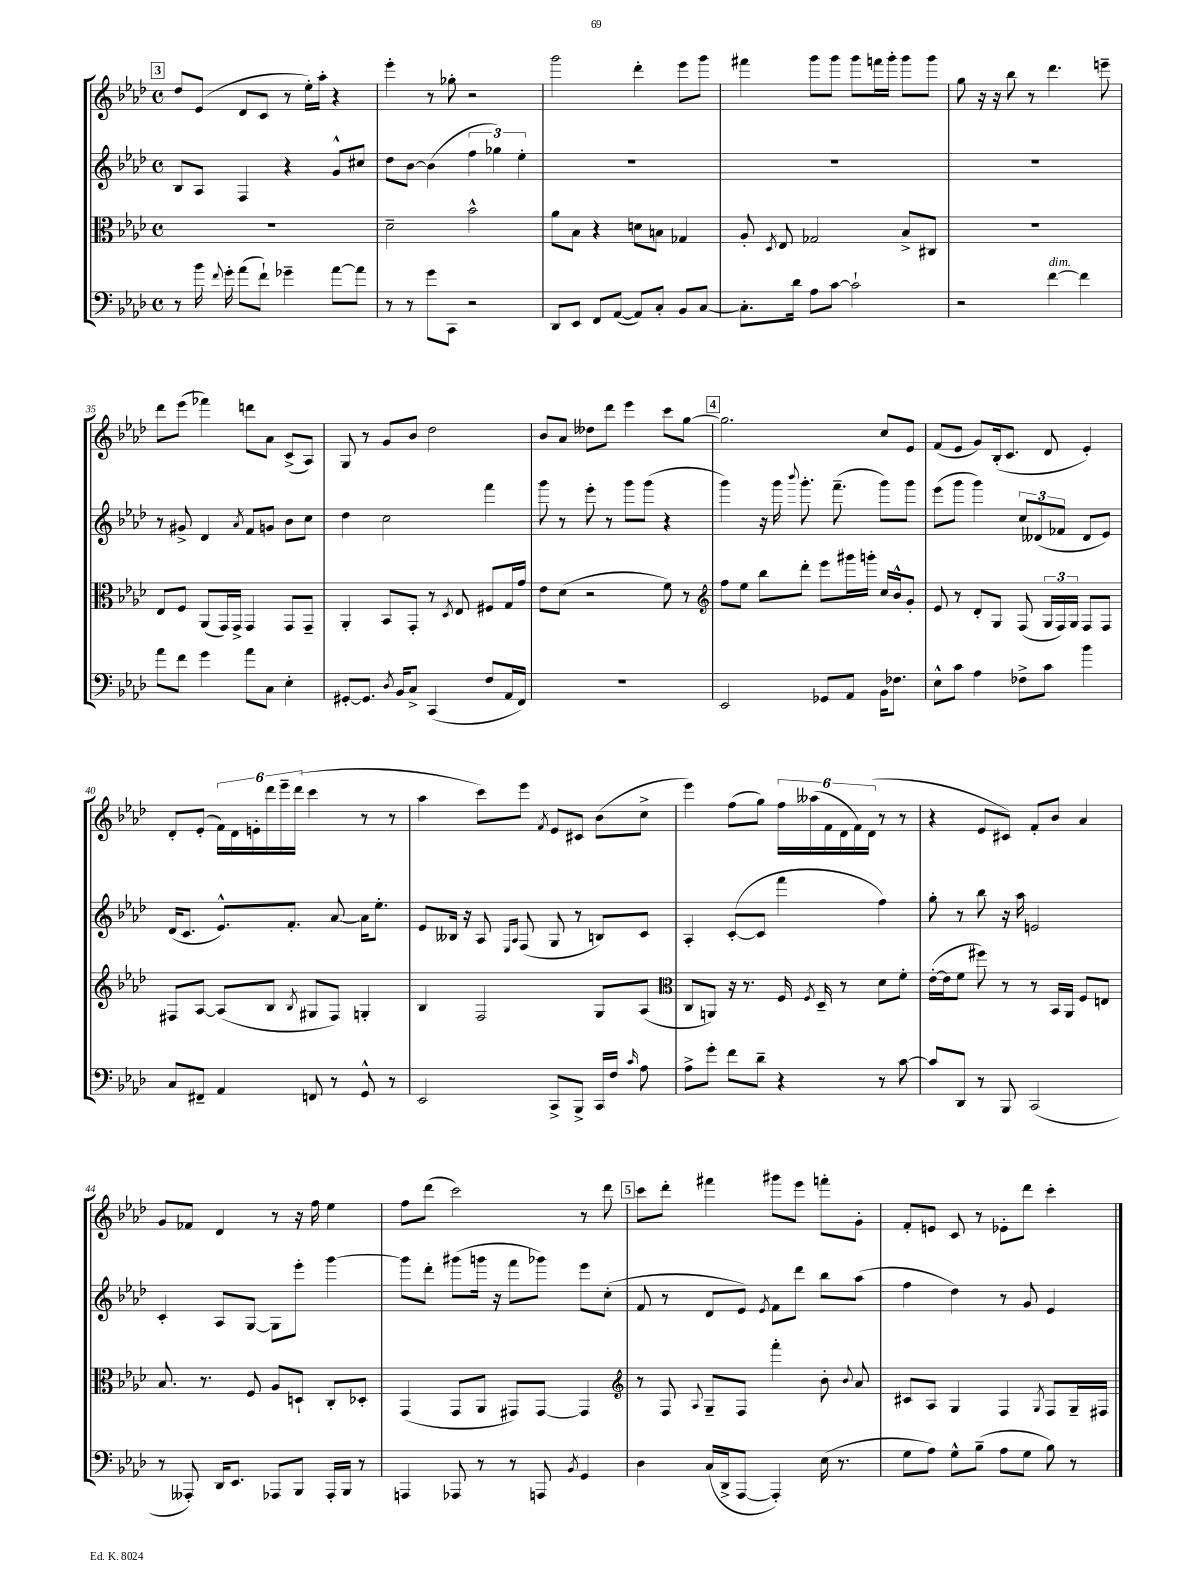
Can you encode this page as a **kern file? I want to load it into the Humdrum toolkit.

**kern	**kern	**kern	**kern
*staff4	*staff3	*staff2	*staff1
*clefF4	*clefC3	*clefG2	*clefG2
*k[b-e-a-d-]	*k[b-e-a-d-]	*k[b-e-a-d-]	*k[b-e-a-d-]
*M4/4	*M4/4	*M4/4	*M4/4
*met(c)	*met(c)	*met(c)	*met(c)
8r	1r	8B-	8dd-
16b-	.	8A-	(8e-
8qqf	.	.	.
16g'	.	.	.
(8a-	.	4F	8d-
8f`)	.	.	8c
4g-~	.	4r	8r
.	.	.	16ee-')
.	.	.	16aa-'
[8a-	.	8g^^	4r
8a-]	.	8cc#	.
=	=	=	=
8r	2d-~	8dd-	4eee-'
8r	.	[8b-	.
8g	.	(4b-]	8r
8CC	.	.	8gg-'
2r	2b-^^	6ff	2r
.	.	6gg-)	.
.	.	6ee-'	.
=	=	=	=
8DD-	8a-	1r	2ggg
8EE-	8B-	.	.
8FF	4r	.	.
([8AA-	.	.	.
8AA-])	8d	.	4ddd-'
8C'	8B	.	.
8BB-	4G-	.	8eee-
[8C	.	.	8ggg
=	=	=	=
8.C']	8A-'	1r	4fff#
.	8qD-	.	.
.	8E-	.	.
16d-	.	.	.
8A-	2G-	.	8ggg
[8c	.	.	8ggg
2c`]	.	.	8ggg
.	.	.	16fff
.	.	.	16ggg'
.	8B-^	.	8ggg
.	8C#	.	8ggg
=	=	=	=
2r	1r	1r	8gg
.	.	.	16r
.	.	.	16r
.	.	.	8bb-
.	.	.	8r
[4f	.	.	4.ddd-
4f]	.	.	.
.	.	.	8eee~
=	=	=	=
8a-	8E-	8r	8ddd-
8f	8F	8g#^	(8eee-
4g	(8AA-	4d-	4fff-)
.	16GG)	.	.
.	16GG^	.	.
.	.	8qa-	.
8a-	4GG	8f	8ddd
8C	.	8g	8a-
4E-'	8GG	8b-	(8c^
.	8GG~	8cc	8A-)
=	=	=	=
[8GG#'	4AA-'	4dd-	8G
8.GG#]	.	.	8r
.	8BB-	2cc	8g
8qD-	.	.	.
16BB-	.	.	.
8C^	8GG'	.	8b-
(4CC	8r	.	2dd-
.	8qD-	.	.
.	8E-	.	.
8F	8F#	4fff	.
16AA-	16G	.	.
16FF)	16g	.	.
=	=	=	=
1r	8e-	8ggg	8b-
.	(8d-	8r	8a-
.	2r	8eee-'	8dd--
.	.	8r	8ddd-
.	.	8ggg	4eee-
.	.	(8ggg	.
.	8f)	4r	8ccc
.	8r	.	[8gg
=	=	=	=
*	*clefG2	*	*
2EE-	8ff	4ggg)	2.gg]
.	8ee-	.	.
.	8bb-	16r	.
.	.	16ggg	.
.	.	8qqbbb-	.
.	8ddd-'	8.ggg'	.
8GG-	8eee-	.	.
.	.	(8.fff~	.
8AA-	16ggg#	.	.
.	16ggg'	.	.
16BB-	16cc	8ggg)	8cc
8.F-	16b-^^	.	.
.	8g'	8ggg	8e-
=	=	=	=
8E-^^	8e-	(8eee-	(8f
8c	8r	8ggg	8e-
4A-	8d-'	4ggg)	8g)
.	8G	.	(16B-'
.	.	.	8.c
8F-^	(8F	12cc	.
.	.	(12d--	.
8c	24G	.	8d-
.	24F)	12f-	.
.	24G	.	.
4b-	8F	8d--	4e-')
.	8F	8e-)	.
=	=	=	=
8C	8F#	(16d-	8d-'
.	.	8.c	.
8FF#~	[8A-	.	(8e-'
4AA-	(8A-]	8.e-^^)	24f)
.	.	.	24d-
.	.	.	24e'
.	8B-	.	24ddd-
.	.	.	24eee-~
.	.	8.f'	.
.	.	.	(24ddd-
.	8qB-	.	.
8FF	8G#	.	4ccc
8r	8F#)	[8a-	.
8GG^^	4G'	16a-]	8r
.	.	8.ee-'	.
8r	.	.	8r
=	=	=	=
2EE-	4B-	8e-	4aa-
.	.	16B--	.
.	.	16r	.
.	2F	8A-	8ccc)
.	.	16qqE-	.
.	.	16qqA-	.
.	.	(8F	8eee-
.	.	.	8qf
8CC^	.	8G	8e-
8BBB-^	.	8r	8c#
16CC	8G	8B)	(8b-
16F	.	.	.
16qqc	.	.	.
8A-	(8A-	8c	8cc^
=	=	=	=
*	*clefC3	*	*
8A-^	8C	4A-'	4eee-)
8g'	8AA)	.	.
8f	16r	([8c'	(8ff
.	8.r	.	.
8d-~	.	8c]	8gg)
4r	16F	4fff	24ff
.	.	.	(24aa--
.	8qF	.	.
.	16D-~	.	.
.	.	.	24f
.	8r	.	24d-
.	.	.	24f)
.	.	.	(24d-
8r	8d-	4ff)	8r
[8c	8f'	.	8r
=	=	=	=
8c]	([16e-'	8gg'	4r
.	16e-]	.	.
8DD-	8f	8r	.
8r	8ff#)	8bb-	8e-
8BBB-	8r	16r	8c#)
.	.	16aa-	.
(2CC	8r	2e	8f'
.	16BB-	.	8b-
.	16AA-	.	.
.	8F	.	4a-
.	8E	.	.
=	=	=	=
8r	8.B-	4c'	8g
8AAA--')	.	.	8f-
.	8.r	.	.
16DD-	.	8A-	4d-
8.EE-	.	.	.
.	8F	[8G	.
8AAA-	8A-	8G]	8r
8BBB-	8D`	8eee-'	16r
.	.	.	16ff
16AAA-'	8C'	[4ggg	4ee-
16BBB-	.	.	.
8r	8D-'	.	.
=	=	=	=
4AAA	(4GG	8ggg]	8ff
.	.	8ddd-'	(8ddd-
8AAA-	8GG	(8ggg#	2ccc)
8r	8AA-	16ggg	.
.	.	16r	.
8r	8GG#)	8fff	.
8AAA	[8GG#	8ggg-)	.
8qBB-	.	.	.
4GG	4GG#]	8eee-	8r
.	.	(8cc'	8ddd-
=	=	=	=
*	*clefG2	*	*
4D-	8r	8f	8ccc
.	8F	8r	8ddd-'
.	8qqA-	.	.
(16C	8G~	8d-	4fff#
16DD-^	.	.	.
[8AAA-	8F	8e-)	.
.	.	8qe-	.
4AAA-'])	4fff'	8f	8ggg#
.	.	8ddd-	8eee-
(16E-	8b-'	8bb-	8fff'
8.r	.	.	.
.	8qqb-	.	.
.	8a-	(8aa-	8g'
=	=	=	=
8G	8c#	4ff	8f'
8A-)	8A-	.	8e
8G^^	4G	4dd-)	8c
(8B-~	.	.	8r
8A-	4F	8r	8e-'
8G	.	8g	8ddd-
.	8qG	.	.
8B-)	8F	4e-	4ccc'
8r	16G~	.	.
.	16F#	.	.
==	==	==	==
*-	*-	*-	*-
